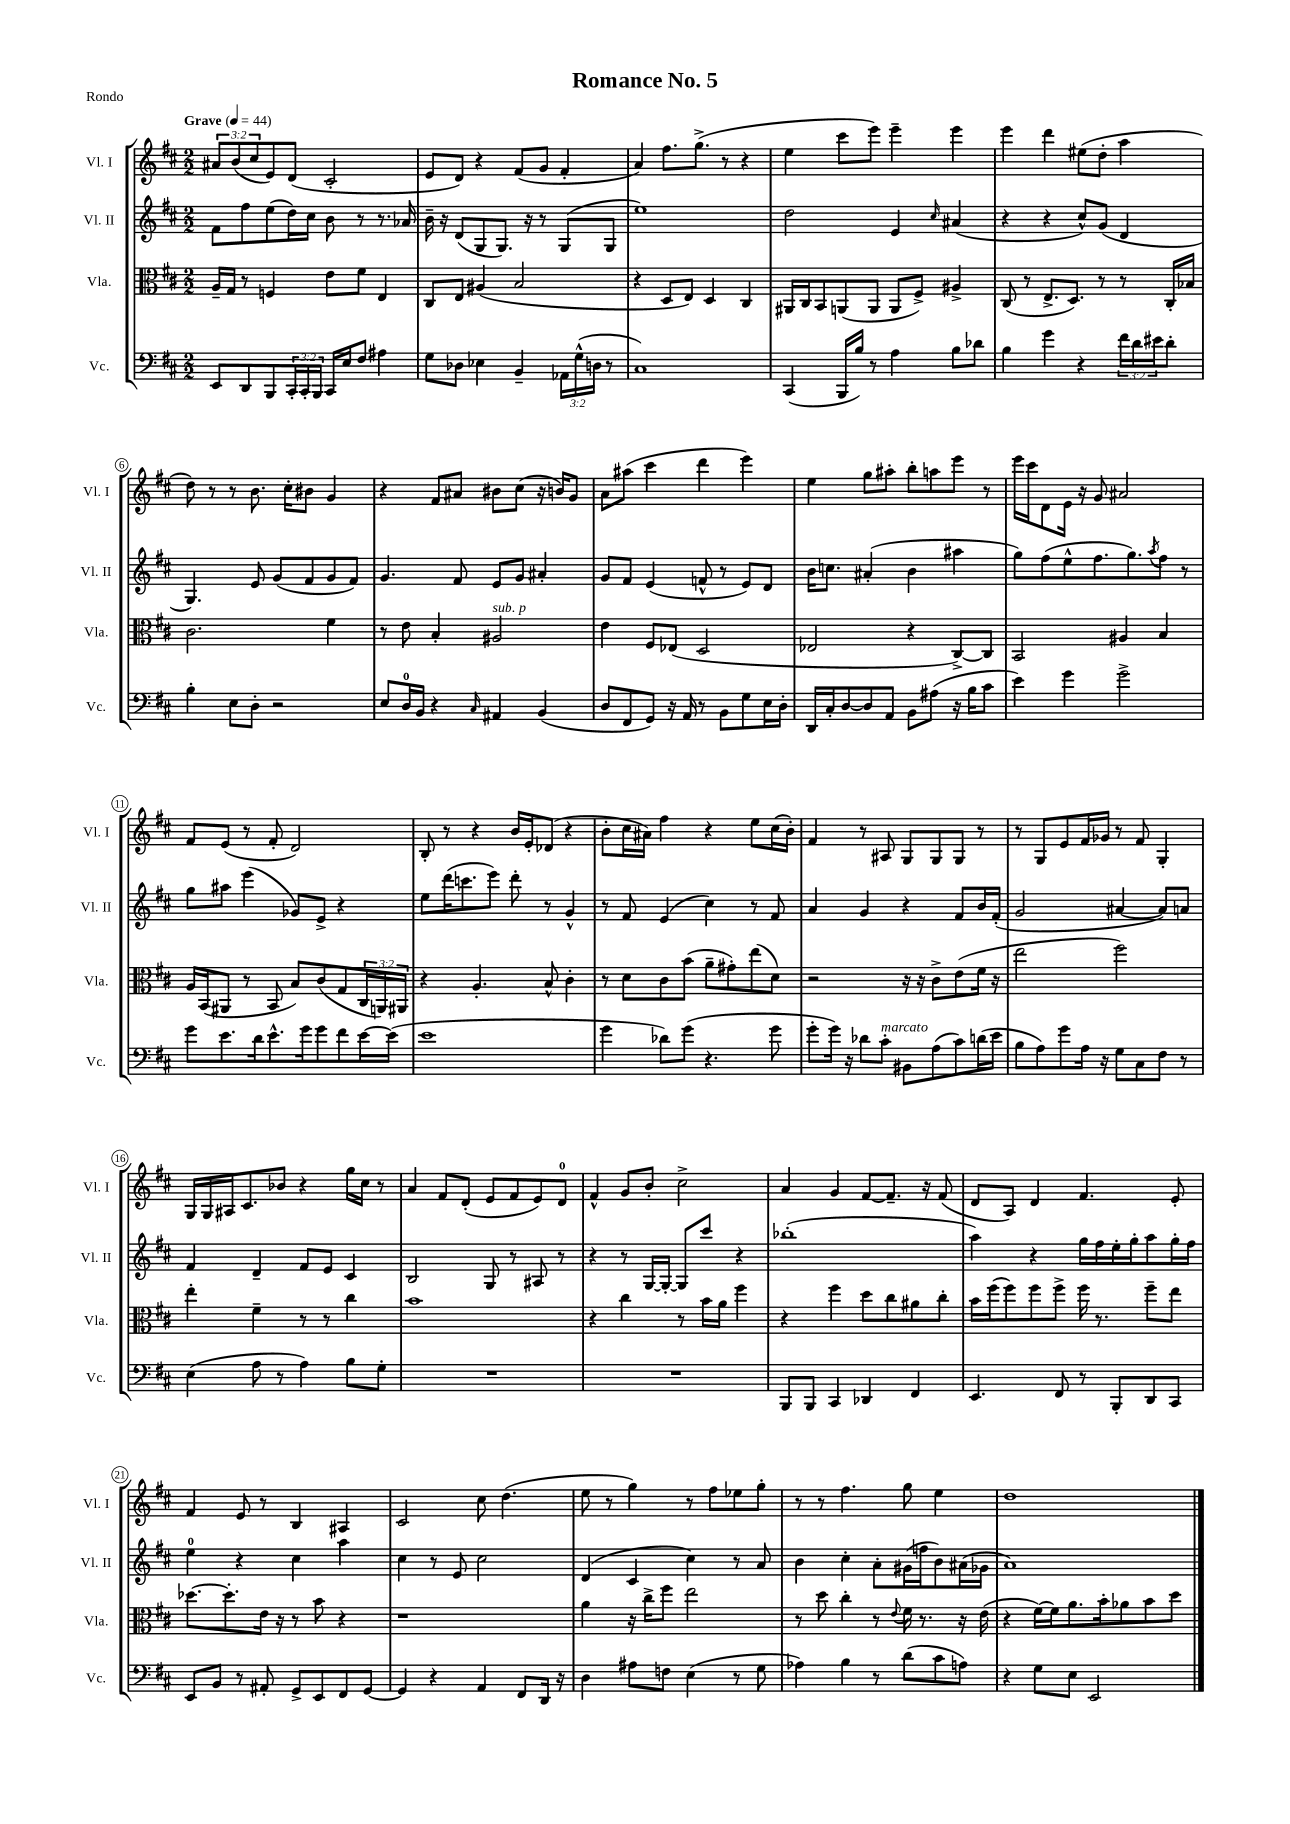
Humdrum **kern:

**kern	**kern	**kern	**kern
*staff4	*staff3	*staff2	*staff1
*clefF4	*clefC3	*clefG2	*clefG2
*k[f#c#]	*k[f#c#]	*k[f#c#]	*k[f#c#]
*M2/2	*M2/2	*M2/2	*M2/2
*MM44	*MM44	*MM44	*MM44
8EE	16A~	8f#	12a#
.	16G	.	.
.	.	.	(12b
8DD	8r	8ff#	.
.	.	.	12cc#
8BBB	4F	(8ee	8e)
24CC#'	.	16dd)	(8d
24CC#'	.	.	.
.	.	16cc#	.
24BBB	.	.	.
16CC#	8e	8b	2c#'
16E	.	.	.
8F#	8f#	8r	.
4A#	4E	8.r	.
.	.	16a-	.
=	=	=	=
8G	8C#	16b~	8e
.	.	16r	.
8D-	8E	(8d	8d)
4E-	(4A#	8G	4r
.	.	8.G)	.
4BB~	2B	.	(8f#
.	.	16r	.
.	.	8r	8g
24AA-	.	(8G	4f#'
(24G^^	.	.	.
24D	.	.	.
8r	.	8G	.
=	=	=	=
1C#)	4r	1ee)	4a)
.	8D	.	8.ff#
.	8E)	.	.
.	.	.	(8.gg^
.	4D	.	.
.	.	.	8r
.	4C#	.	4r
=	=	=	=
(4CC#	16AA#	2dd	4ee
.	16C#	.	.
.	8BB	.	.
16BBB	(8AA	.	8ccc#
16B)	.	.	.
8r	8AA	.	8eee)
4A	8AA	4e	4eee~
.	8F#^)	.	.
.	.	16qqcc#	.
8B	4A#^	(4a#	4eee
8d-	.	.	.
=	=	=	=
4B	(8C#	4r	4eee
.	8r	.	.
4g	8.E^	4r	4ddd
.	8.D)	.	.
4r	.	8cc#^^)	(8ee#
.	8r	(8g	8dd'
24f#	8r	4d	4aa
24d	.	.	.
24e#	.	.	.
8d'	16C#'	.	.
.	16B-	.	.
=	=	=	=
4B'	2.c#	4.G)	8dd)
.	.	.	8r
8E	.	.	8r
8D'	.	8e	8.b
2r	.	(8g	.
.	.	.	16cc#'
.	.	8f#	8b#
.	4f#	8g	4g
.	.	8f#)	.
=	=	=	=
8E	8r	4.g	4r
16D	8e	.	.
16BB	.	.	.
4r	4B'	.	8f#
.	.	8f#	8a#
16qqC#	.	.	.
4AA#	2A#	8e	8b#
.	.	8g	(8cc#
(4BB	.	4a#'	16r
.	.	.	16b)
.	.	.	8g
=	=	=	=
8D	4e	8g	8a
8FF#	.	8f#	(8aa#
8GG)	8F#	(4e	4ccc#
16r	(8E-	.	.
16AA	.	.	.
8r	2D	8f^^	4ddd
8BB	.	8r	.
8G	.	8e)	4eee)
16E	.	8d	.
16D'	.	.	.
=	=	=	=
16DD	2E-	16b	4ee
16C#'	.	8.cc	.
[8D	.	.	.
8D]	.	(4a#'	8gg
8AA	.	.	8aa#'
8BB	4r	4b	8bb'
(8A#	.	.	8aa
16r	[8C#^)	4aa#	8eee
16B	.	.	.
8c#	8C#]	.	8r
=	=	=	=
4e)	2BB	8gg)	16eee
.	.	.	16ccc#
.	.	(8ff#	8d
4g	.	8ee^^	16e
.	.	.	16r
.	.	8.ff#	8g
2g^	4A#	.	2a#
.	.	8.gg)	.
.	.	8qaa	.
.	4B	8ff#	.
.	.	8r	.
=	=	=	=
8g	16A	8gg	8f#
.	(16BB	.	.
8.e	8AA#	8aa#	(8e
.	8r	(4eee	8r
16d	.	.	.
8.e^^	8BB	.	8f#'
.	8B)	8g-)	2d)
16g	.	.	.
8g	(8c#	8e^	.
8f#	8G	4r	.
[16e	24C#	.	.
.	24AA)	.	.
(16e]	.	.	.
.	24AA#	.	.
=	=	=	=
1e	4r	8ee	8B'
.	.	(16ddd	8r
.	.	8.ccc	.
.	4.A'	.	4r
.	.	8eee)	.
.	.	8ddd'	16b
.	.	.	16e'
.	8B^^	8r	(8d-
.	4c#'	4g^^	4r
=	=	=	=
4g	8r	8r	8b'
.	8d	8f#	16cc#
.	.	.	16a#)
8d-)	8c#	(4e	4ff#
(8g	(8b	.	.
4.r	8a~	4cc#)	4r
.	8g#')	.	.
.	(8ee	8r	8ee
8g	8d)	8f#	(16cc#
.	.	.	16b')
=	=	=	=
8g'	2r	4a	4f#
16g)	.	.	.
16r	.	.	.
8d-	.	4g	8r
8c#'	.	.	8A#
8BB#	16r	4r	8G
.	16r	.	.
(8A	8c#^	.	8G
8c#)	(8e	8f#	8G
(16d	16f#	16b	8r
16e	16r	(16f#'	.
=	=	=	=
8B	2ee	2g	8r
8A)	.	.	8G
8g	.	.	8e
16A	.	.	16f#
16r	.	.	16g-
8G	2ff#)	[4a#	8r
8C#	.	.	8f#
8F#	.	8a#])	4G'
8r	.	8a	.
=	=	=	=
(4E	4ee'	4f#	16G
.	.	.	16G
.	.	.	16A#
.	.	.	8.c#
8A	4f#~	4d~	.
8r	.	.	8b-
4A)	8r	8f#	4r
.	8r	8e	.
8B	4cc#	4c#	16gg
.	.	.	16cc#
8G'	.	.	8r
=	=	=	=
1r	1b	2B	4a
.	.	.	8f#
.	.	.	(8d'
.	.	8G	8e
.	.	8r	8f#
.	.	8A#	8e)
.	.	8r	8d
=	=	=	=
1r	4r	4r	4f#^^
.	4cc#	8r	8g
.	.	[16G	8b'
.	.	16G'_	.
.	8r	8G]	2cc#^
.	16b	8ccc#	.
.	16a	.	.
.	4ff#	4r	.
=	=	=	=
8BBB	4r	(1bb-'	4a
8BBB	.	.	.
4CC#	4ff#	.	4g
4DD-	8dd	.	[8f#
.	8cc#	.	8.f#~]
4FF#	8a#	.	.
.	.	.	16r
.	8cc#'	.	(8f#
=	=	=	=
4.EE	16b	4aa)	8d
.	(16ff#	.	.
.	8ff#)	.	8A)
.	8ff#	4r	4d
8FF#	8ff#^	.	.
8r	16ff#	16gg	4.f#
.	8.r	16ff#	.
8BBB'	.	16ee'	.
.	.	16gg'	.
8DD	8ff#~	8aa	.
8CC#	8ee	16gg'	8e'
.	.	16ff#	.
=	=	=	=
8EE	[8.dd-	4ee	4f#
8BB	.	.	.
.	8.dd-']	.	.
8r	.	4r	8e
8AA#'	16e	.	8r
.	16r	.	.
8GG^	8r	4cc#	4B
8EE	8b	.	.
8FF#	4r	4aa	4A#
[8GG	.	.	.
=	=	=	=
4GG]	1r	4cc#	2c#
4r	.	8r	.
.	.	8e	.
4AA	.	2cc#	8cc#
.	.	.	(4.dd
8FF#	.	.	.
16DD	.	.	.
16r	.	.	.
=	=	=	=
4D	4a	(4d	8ee
.	.	.	8r
8A#	16r	4c#	4gg)
.	16cc#^	.	.
8F	8ff#	.	.
(4E	2ee	4cc#)	8r
.	.	.	8ff#
8r	.	8r	8ee-
8G	.	8a	8gg'
=	=	=	=
4A-)	8r	4b	8r
.	8dd	.	8r
4B	4cc#'	4cc#'	4.ff#
8r	8r	8a'	.
.	8qqe	.	.
(8d	16f#	(16g#	8gg
.	8.r	16ff	.
8c#	.	8b)	4ee
8A)	16r	(16a#	.
.	(16e	16g-	.
=	=	=	=
4r	4r	1a)	1dd
8G	[16f#)	.	.
.	16f#]	.	.
8E	8.a	.	.
2EE	.	.	.
.	16b'	.	.
.	8a-	.	.
.	8b	.	.
.	8dd	.	.
==	==	==	==
*-	*-	*-	*-
